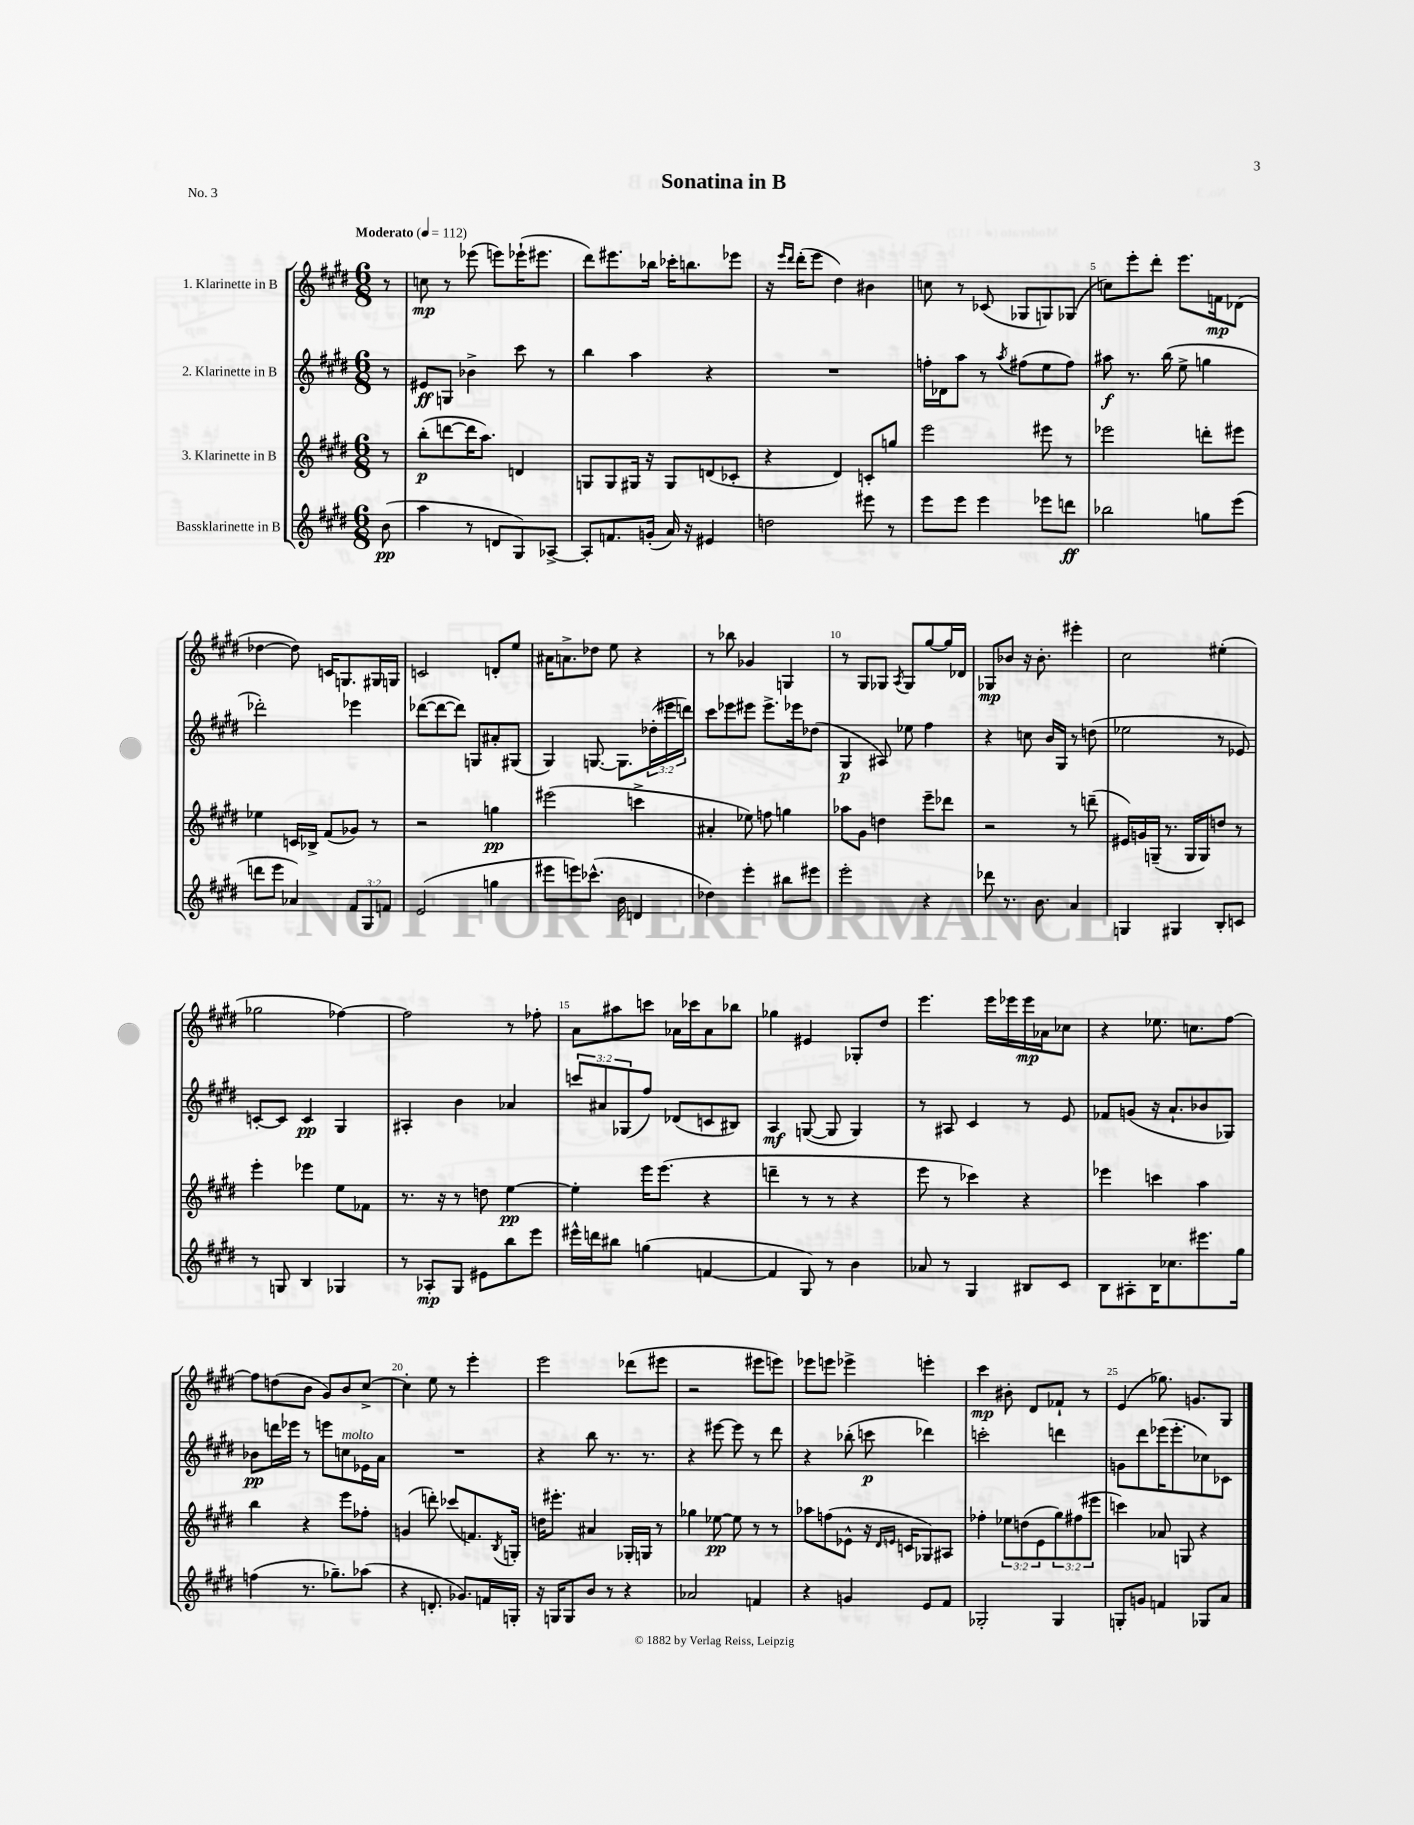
\header { title = "Sonatina in B" piece = "No. 3" }
<<
\new StaffGroup <<
\new Staff = "s0" \with { instrumentName = "1. Klarinette in B" } {
    \clef treble \key e \major \numericTimeSignature \time 6/8 \partial 8 \tempo "Moderato" 4 = 112
    r8 |
    c''8\mp r8 ees'''8( e'''8) ees'''16-!( eis'''8. |
    dis'''8) eis'''8. bes''16 ces'''16-. b''8. ees'''8 |
    r16 \grace { e'''16 dis'''16 } dis'''16-.( e'''8 dis''4) bis'4 |
    c''8 r8 ces'8( ges8 g8) ges8( |
    c''8) e'''8-. dis'''8-. e'''8. f'16\mp des'8( |
    des''4~ des''8) c'16 g8. gis16 g16 |
    c'2 d'8-. e''8 |
    ais'16 a'8.-> des''8 e''8 r4 |
    r8 bes''8 ges'4 g4 |
    r8 gis8 ges8 \acciaccatura { a8 } ges8 gis''8~ gis''16 des'16 |
    ges8\mp bes'8 r16 bes'8.-. eis'''4-. |
    cis''2 eis''4-.( |
    ges''2 fes''4~) |
    fes''2 r8 fes''8-. |
    a'8 ais''8 c'''8 aes'16 ces'''16 aes'8 bes''8 |
    ges''4 eis'4 ges8-. dis''8 |
    e'''4. e'''16 ees'''16 ees'''16\mp aes'16 ces''8 |
    r4 ees''8. c''8. fis''8~ |
    fis''8 d''8( b'8 gis'8) b'8 cis''8~-> |
    cis''4-. e''8 r8 e'''4-. |
    e'''2 des'''8( eis'''8 |
    r2 eis'''8 e'''8) |
    ees'''8 e'''8 ees'''4-> e'''4-. |
    cis'''4\mp bis'8-. dis'8 fes'8-! r8 |
    e'4( ges''8.) g'8. gis8 \bar "|." |
}
\new Staff = "s1" \with { instrumentName = "2. Klarinette in B" } {
    \clef treble \key e \major \numericTimeSignature \time 6/8 \override Staff.TupletNumber.text = #tuplet-number::calc-fraction-text \partial 8
    r8 |
    eis'8\ff g8 bes'4-> cis'''8 r8 |
    b''4 a''4 r4 |
    R2. |
    f''16-. des'16 a''8 r8 \acciaccatura { a''8 } fis''8( e''8 fis''8) |
    ais''8\f r8. b''16( e''8-> g''4 |
    des'''2-.) ees'''4 |
    des'''8~( des'''8~ des'''8) g8 ais'8-. gis8( |
    gis4) g8.~ g8. \tuplet 3/2 { des''16-.( eis'''16 d'''16) } |
    cis'''8 ees'''8 eis'''8 eis'''8.-> ees'''16 des''8( |
    gis4\p ais8) ees''8 fis''4 |
    r4 c''8 b'16 gis16 r8 d''8( |
    ees''2 r8 ees'8) |
    c'8~-. c'8 c'4\pp gis4 |
    ais4-. b'4 aes'4 |
    \tuplet 3/2 { c'''8 ais'8 ges8( } fis''8) des'8( c'8 bis8) |
    a4\mf g8~( g8 g4) |
    r8 ais8 cis'4 r8 e'8 |
    fes'8 g'8( r16 a'8.-! bes'8 ges8) |
    bes'8\pp d'''16 ees'''16 r8 e'''8 c''8^\markup { \italic "molto" } ees'16 a'16 |
    R2. |
    r4 b''8 r8. r8. |
    r4 eis'''8~ eis'''8 r8 dis'''8 |
    r4 bes''8-.( c'''8\p des'''4) |
    c'''2-. d'''4 |
    g'8 dis'''8 ees'''16( ees'''8.-. ces''8) ces'8 \bar "|." |
}
\new Staff = "s2" \with { instrumentName = "3. Klarinette in B" } {
    \clef treble \key e \major \numericTimeSignature \time 6/8 \override Staff.TupletNumber.text = #tuplet-number::calc-fraction-text \partial 8
    r8 |
    b''8-.\p( d'''8~ d'''16 a''8.) d'4 |
    g8 g8 gis16 r16 gis8 d'8( ces'8-. |
    r4 dis'4) c'8-. g''8 |
    e'''2 eis'''8 r8 |
    ees'''2 d'''8-. eis'''8 |
    ees''4 c'16 bes16-> fis'8( ges'8) r8 |
    r2 g''4\pp |
    eis'''2( c'''4-> |
    ais'4-. ees''8) f''8 g''4 |
    aes''8 gis'8 d''4 e'''8-- des'''8 |
    r2 r8 d'''8--( |
    eis'16) g'16 g16--( r8. g16 g16) d''8 r8 |
    e'''4-. ees'''4 e''8 fes'8 |
    r8. r16 r8 d''8 e''4~\pp |
    e''4-. e'''16 e'''8.( r4 |
    d'''4-- r8 r8 r4 |
    e'''8 r8 ces'''4) r4 |
    ees'''4 c'''4 a''4 |
    b''4 r4 e'''8 fes''8-. |
    g'4( d'''8-.) ces'''8( f'8.) \acciaccatura { b8 } g16-. |
    d''16 eis'''8.-. ais'4 ges16-. g16 r8 |
    ges''4 ees''8~\pp ees''8 r8 r8 |
    aes''8 f''8( ees'8-^ r16 \grace { dis'16 e'16 } c'16 ges8) ais8 |
    fes''4-. \tuplet 3/2 { ees''8 d''8( e'8 } \tuplet 3/2 { gis''8) fis''8( eis'''8 } |
    c'''4) aes'8 g8 r4 \bar "|." |
}
\new Staff = "s3" \with { instrumentName = "Bassklarinette in B" } {
    \clef treble \key e \major \numericTimeSignature \time 6/8 \override Staff.TupletNumber.text = #tuplet-number::calc-fraction-text \partial 8
    b'8\pp( |
    a''4 r8 d'8 gis8) aes8~-> |
    aes8-. f'8. g'16-.( a'16) r16 eis'4 |
    d''2 eis'''8 r8 |
    e'''8 e'''8 e'''4 ees'''8 d'''8\ff |
    bes''2 g''8 e'''8( |
    d'''8 e'''8 aes'4) \tuplet 3/2 { fis'8 gis8 f'8 } |
    e'2( g''4 |
    eis'''8 e'''8) ces'''8.-^( b'16 d'4 |
    des''4) e'''4-. bis''8 eis'''8 |
    e'''2-. r4 |
    des'''8 r8. b'8. a'4 |
    g4 gis4 b8-. c'8 |
    r8 g8 b4 ges4 |
    r8 aes8-.\mp gis8 eis'8 b''8 e'''8 |
    eis'''16-^ d'''16 bis''8 g''4( f'4~ |
    f'4 gis8) r8 b'4 |
    aes'8 r8 gis4 bis8 cis'8 |
    b8 ais8-. b16 ces''8. eis'''8. gis''16 |
    f''4( r8. ges''8.--) aes''8( |
    r4 d'8.-. ges'8.) f'16 g16-. |
    r16 g16 g8 b'8 r8 r4 |
    aes'2 f'4 |
    r4 g'4 e'8 fis'8 |
    ges2-. ges4 |
    g8-. g'8 f'4 ges8 a'8 \bar "|." |
}
>>
>>
\layout { \context { \Score \override BarNumber.break-visibility = ##(#f #t #t) barNumberVisibility = #(every-nth-bar-number-visible 5) } }
